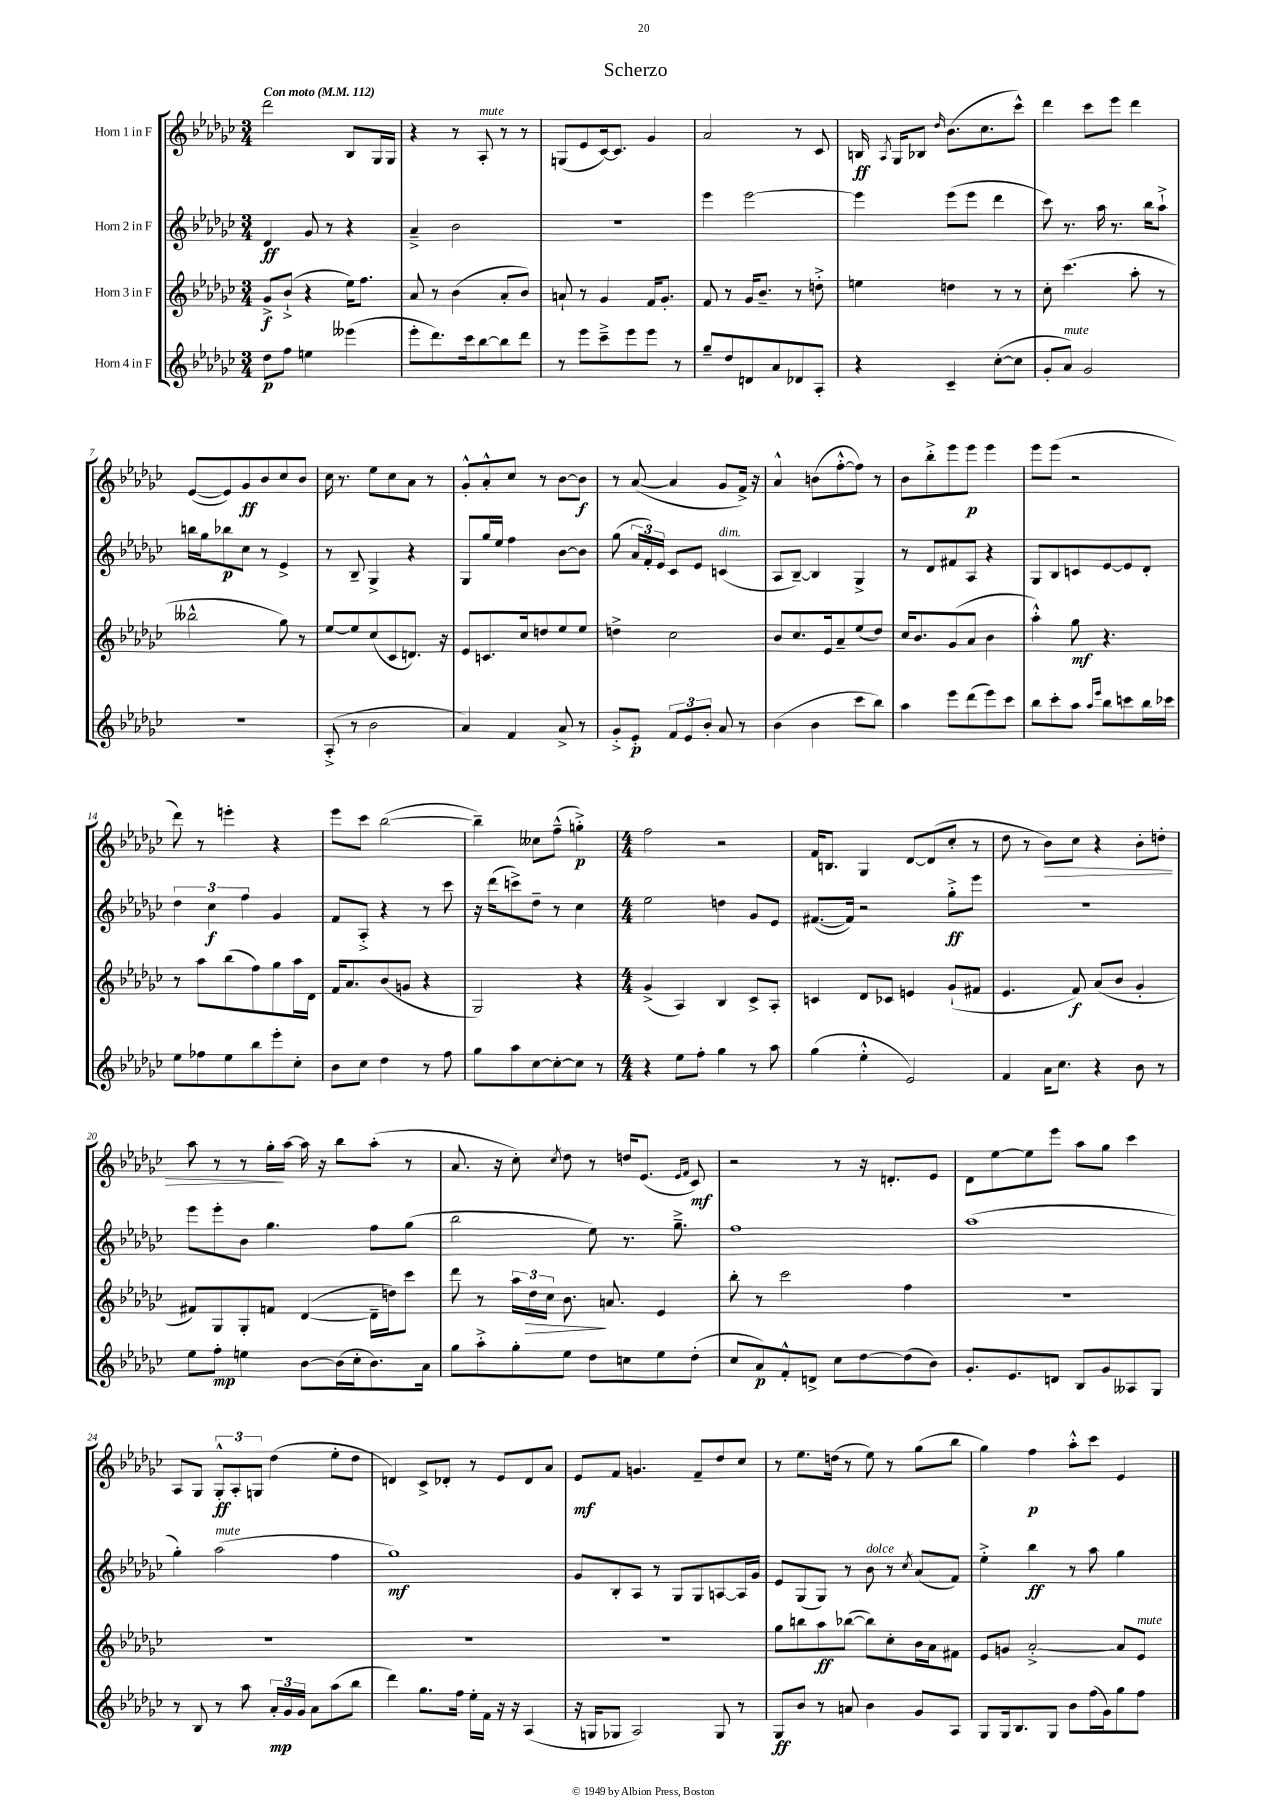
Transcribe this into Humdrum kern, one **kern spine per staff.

**kern	**kern	**kern	**kern
*staff4	*staff3	*staff2	*staff1
*clefG2	*clefG2	*clefG2	*clefG2
*k[b-e-a-d-g-c-]	*k[b-e-a-d-g-c-]	*k[b-e-a-d-g-c-]	*k[b-e-a-d-g-c-]
*M3/4	*M3/4	*M3/4	*M3/4
*MM112	*MM112	*MM112	*MM112
8dd-	8g-^	4d-	2ddd-
8ff	(8b-`^	.	.
4ee	4r	8g-	.
.	.	8r	.
(4eee--	16ee-)	4r	8B-
.	8.ff	.	.
.	.	.	16G-
.	.	.	16G-
=	=	=	=
8eee-'	8a-	4a-~^	4r
8.ddd-)	8r	.	.
.	(4b-	2b-	8r
16ccc-	.	.	.
[8bb-	.	.	8A-'
8bb-]	8a-'	.	8r
8ddd-	8b-)	.	8r
=	=	=	=
8r	8a`	2.r	(8G
8eee-	8r	.	8e-
8ccc-~^	4g-	.	[16c-)
.	.	.	8.c-]
8eee-	.	.	.
8eee-	16f	.	4g-
.	8.g-'	.	.
8r	.	.	.
=	=	=	=
8gg-~	8f	4eee-	2a-
8dd-	8r	.	.
8d	16g-	[2eee-	.
.	8.b-~	.	.
8a-	.	.	.
8d-	8r	.	8r
8A-'	8dd'^	.	8c-
=	=	=	=
4r	4ee	4eee-]	16B
.	.	.	8qA-
.	.	.	16G-
.	.	.	8B-
.	.	.	16qqdd-
4c-~	4dd	(8eee-	(8.b-
.	.	8eee-	.
.	.	.	8.cc-
([8cc-'	8r	4ddd-	.
8cc-]	8r	.	8ccc-^^)
=	=	=	=
8g-'	8cc-'	8ccc-)	4ddd-
8a-)	(4.ccc-	8.r	.
2g-	.	.	8ccc-
.	.	16aa-	.
.	.	8.r	8eee-
.	8aa-'	.	4ddd-
.	.	16bb-	.
.	8r	8aa-`^	.
=	=	=	=
2.r	2bb--^^	16bb	([8e-
.	.	16gg-	.
.	.	8bb-	8e-])
.	.	8cc-	8g-
.	.	8r	8b-
.	8gg-)	4e-^	8cc-
.	8r	.	8b-
=	=	=	=
(8A-'^	[8ee-	8r	16cc-
.	.	.	8.r
8r	8ee-]	8B-~	.
2b-	(8cc-	4G-^	8ee-
.	8c-	.	8cc-
.	8.d)	4r	8a-
.	.	.	8r
.	16r	.	.
=	=	=	=
4a-)	8e-	8G-	8g-'^^
.	8.c	16gg-	8a-'^^
.	.	16ee-	.
4f	.	4ff	8cc-
.	16cc-	.	.
.	8dd	.	8r
8a-^	8ee-	[8b-	[8b-
8r	8ee-	8b-]	8b-]
=	=	=	=
8g-'^	4dd^	(8gg-	8r
8e-'	.	24a-	([8a-
.	.	24f')	.
.	.	24e-	.
12f	2cc-	8c-	4a-]
12e-	.	.	.
.	.	8e-	.
12b-'	.	.	.
8a-	.	(4c	8g-
8r	.	.	16f^)
.	.	.	16r
=	=	=	=
(4b-	8b-	8A-	4a-^^
.	8.cc-	[8B-~)	.
4b-	.	4B-]	(8b
.	16e-	.	.
.	8a-~	.	[8ff'^^
8ccc-	(8ee-	4G-^	8ff])
8bb-)	8dd-)	.	8r
=	=	=	=
4aa-	16cc-	8r	8b-
.	8.b-	.	.
.	.	8d-	8bb-'^
8eee-	(8g-	8f#	8eee-
(8ddd-	8a-	8A-	8eee-
8eee-)	4b-	4r	4eee-
8ccc-	.	.	.
=	=	=	=
8bb-	4aa-'^^)	8G-	8eee-
8ccc-'	.	8B-	(8eee-
8aa-	8gg-	8c	2r
16qqaa-	.	.	.
16qqeee-	.	.	.
8bb-	4.r	[8e-	.
8ccc	.	8e-]	.
16bb-	.	8d-'	.
16ccc-	.	.	.
=	=	=	=
8ee-	8r	6dd-	8ddd-)
8ff-	8aa-	.	8r
.	.	6cc-	.
8ee-	(8bb-	.	4eee'
.	.	6ff	.
8bb-	8ff)	.	.
8eee-'	8gg-	4g-	4r
8cc-'	16aa-	.	.
.	16d-	.	.
=	=	=	=
8b-	16f	8f	8eee-
.	8.a-	.	.
8cc-	.	8A-'^	8ccc-
4dd-	(8b-	4r	([2bb-
.	8g	.	.
8r	4r	8r	.
8ff	.	8ccc-	.
=	=	=	=
8gg-	2G-)	16r	4bb-~])
.	.	(16ddd-	.
8aa-	.	8ccc^)	.
[8cc-	.	8dd-~	8cc--
8cc-'_	.	8r	(8ff~^^
8cc-]	4r	4cc-	4gg'^)
8r	.	.	.
=	=	=	=
*M4/4	*M4/4	*M4/4	*M4/4
4r	(4g-^	2ee-	2ff
8ee-	4A-)	.	.
8ff'	.	.	.
4gg-	4B-	4dd	2r
8r	8c-^	8g-	.
8aa-	8A-'	8e-	.
=	=	=	=
(4gg-	4c	([8.f#	16f
.	.	.	8.B
.	.	16f#])	.
4ee-'^^	8d-	2r	4G-
.	8c-	.	.
2e-)	4e	.	[8d-
.	.	.	(8d-]
.	(8g-`	8gg-'^	8cc-'
.	8f#	8eee-	8r
=	=	=	=
4f	4.e-	1r	8dd-
.	.	.	8r
16a-	.	.	8b-)
8.cc-	.	.	.
.	8f)	.	8cc-
4r	(8a-	.	4r
.	8b-	.	.
8b-	4g-'	.	8b-'
8r	.	.	8dd'
=	=	=	=
8ee-	8f#)	8eee-	8aa-
8ff'	8G-	8eee-'	8r
4ee	8G-'	8b-	8r
.	8f	4.gg-	16gg-'
.	.	.	[16aa-
[8b-	([4d-	.	16aa-]
.	.	.	16r
(16b-]	.	.	8bb-
16cc-'	.	.	.
8.b-)	16d-~]	8ff	(8aa-'
.	16dd)	.	.
.	8ccc-	(8gg-	8r
16a-	.	.	.
=	=	=	=
8gg-	8ddd-	2bb-	8.a-
8aa-'^	8r	.	.
.	.	.	16r
8gg-'	24aa-	.	8cc-')
.	24dd-	.	.
.	24cc-	.	.
.	.	.	8qcc-
8ee-	8.b-	.	8dd-
8dd-	.	8ee-)	8r
.	8.a	.	.
8cc	.	8.r	16dd
.	.	.	(8.e-
8ee-	4e-	.	.
.	.	8.gg-~^	.
.	.	.	16qqe-
.	.	.	16qqf
(8dd-'	.	.	8c-)
=	=	=	=
8cc-	8bb-'	1ff	2r
8a-)	8r	.	.
8f'^^	2ccc-	.	.
8d^	.	.	.
8cc-	.	.	8r
[8dd-	.	.	16r
.	.	.	8.d'
(8dd-]	4ff	.	.
8b-)	.	.	8e-
=	=	=	=
8.g-'	1r	(1aa-	8d-
.	.	.	[8ee-
8.e-	.	.	.
.	.	.	8ee-]
8d	.	.	8eee-
8B-	.	.	8aa-
8g-	.	.	8gg-
8A--	.	.	4ccc-
8G-	.	.	.
=	=	=	=
8r	1r	4gg-')	8A-
8B-	.	.	8G-
8r	.	(2aa-	12G-'^^
.	.	.	12A-'
8aa-	.	.	.
.	.	.	12G
24a-'	.	.	(4dd-
24g-	.	.	.
24g-	.	.	.
8a-	.	.	.
(8aa-	.	4ff	8ee-'
8bb-	.	.	8dd-
=	=	=	=
4ddd-)	1r	1gg-)	4d)
8.gg-	.	.	8c-^
.	.	.	8d-'
16ff	.	.	.
16ee-'	.	.	8r
16f	.	.	.
16r	.	.	8e-
16r	.	.	.
(4A-	.	.	8d-
.	.	.	8a-
=	=	=	=
16r	1r	8g-	8e-
16G	.	.	.
8G-	.	8B-'	8f
2A-)	.	8A-	4.g
.	.	8r	.
.	.	8G-	.
.	.	8G-	8f~
8G-	.	[8A	8dd-
8r	.	16A]	8cc-
.	.	16g-	.
=	=	=	=
8G-	8gg-	8e-	8r
8b-	8bb	(8G-	8.ee-
8r	8aa-	8G-)	.
.	.	.	(16dd
8a	([8bb-	8r	8r
4b-	8bb-])	8b-	8ee-)
.	8cc-'	8r	8r
.	.	8qcc-	.
8g-	16b-	(8a-	(8gg-
.	16a-	.	.
8A-	8f#	8f)	8bb-
=	=	=	=
8G-	8e-	4ee-'^	4gg-)
16G-	8g	.	.
8.B-	.	.	.
.	[2a-'^	4bb-	4ff
8G-	.	.	.
8b-	.	8r	8aa-'^^
(16ff	.	8aa-	8ccc-
16g-)	.	.	.
8gg-	8a-]	4gg-	4e-
8ff	8e-	.	.
==	==	==	==
*-	*-	*-	*-
